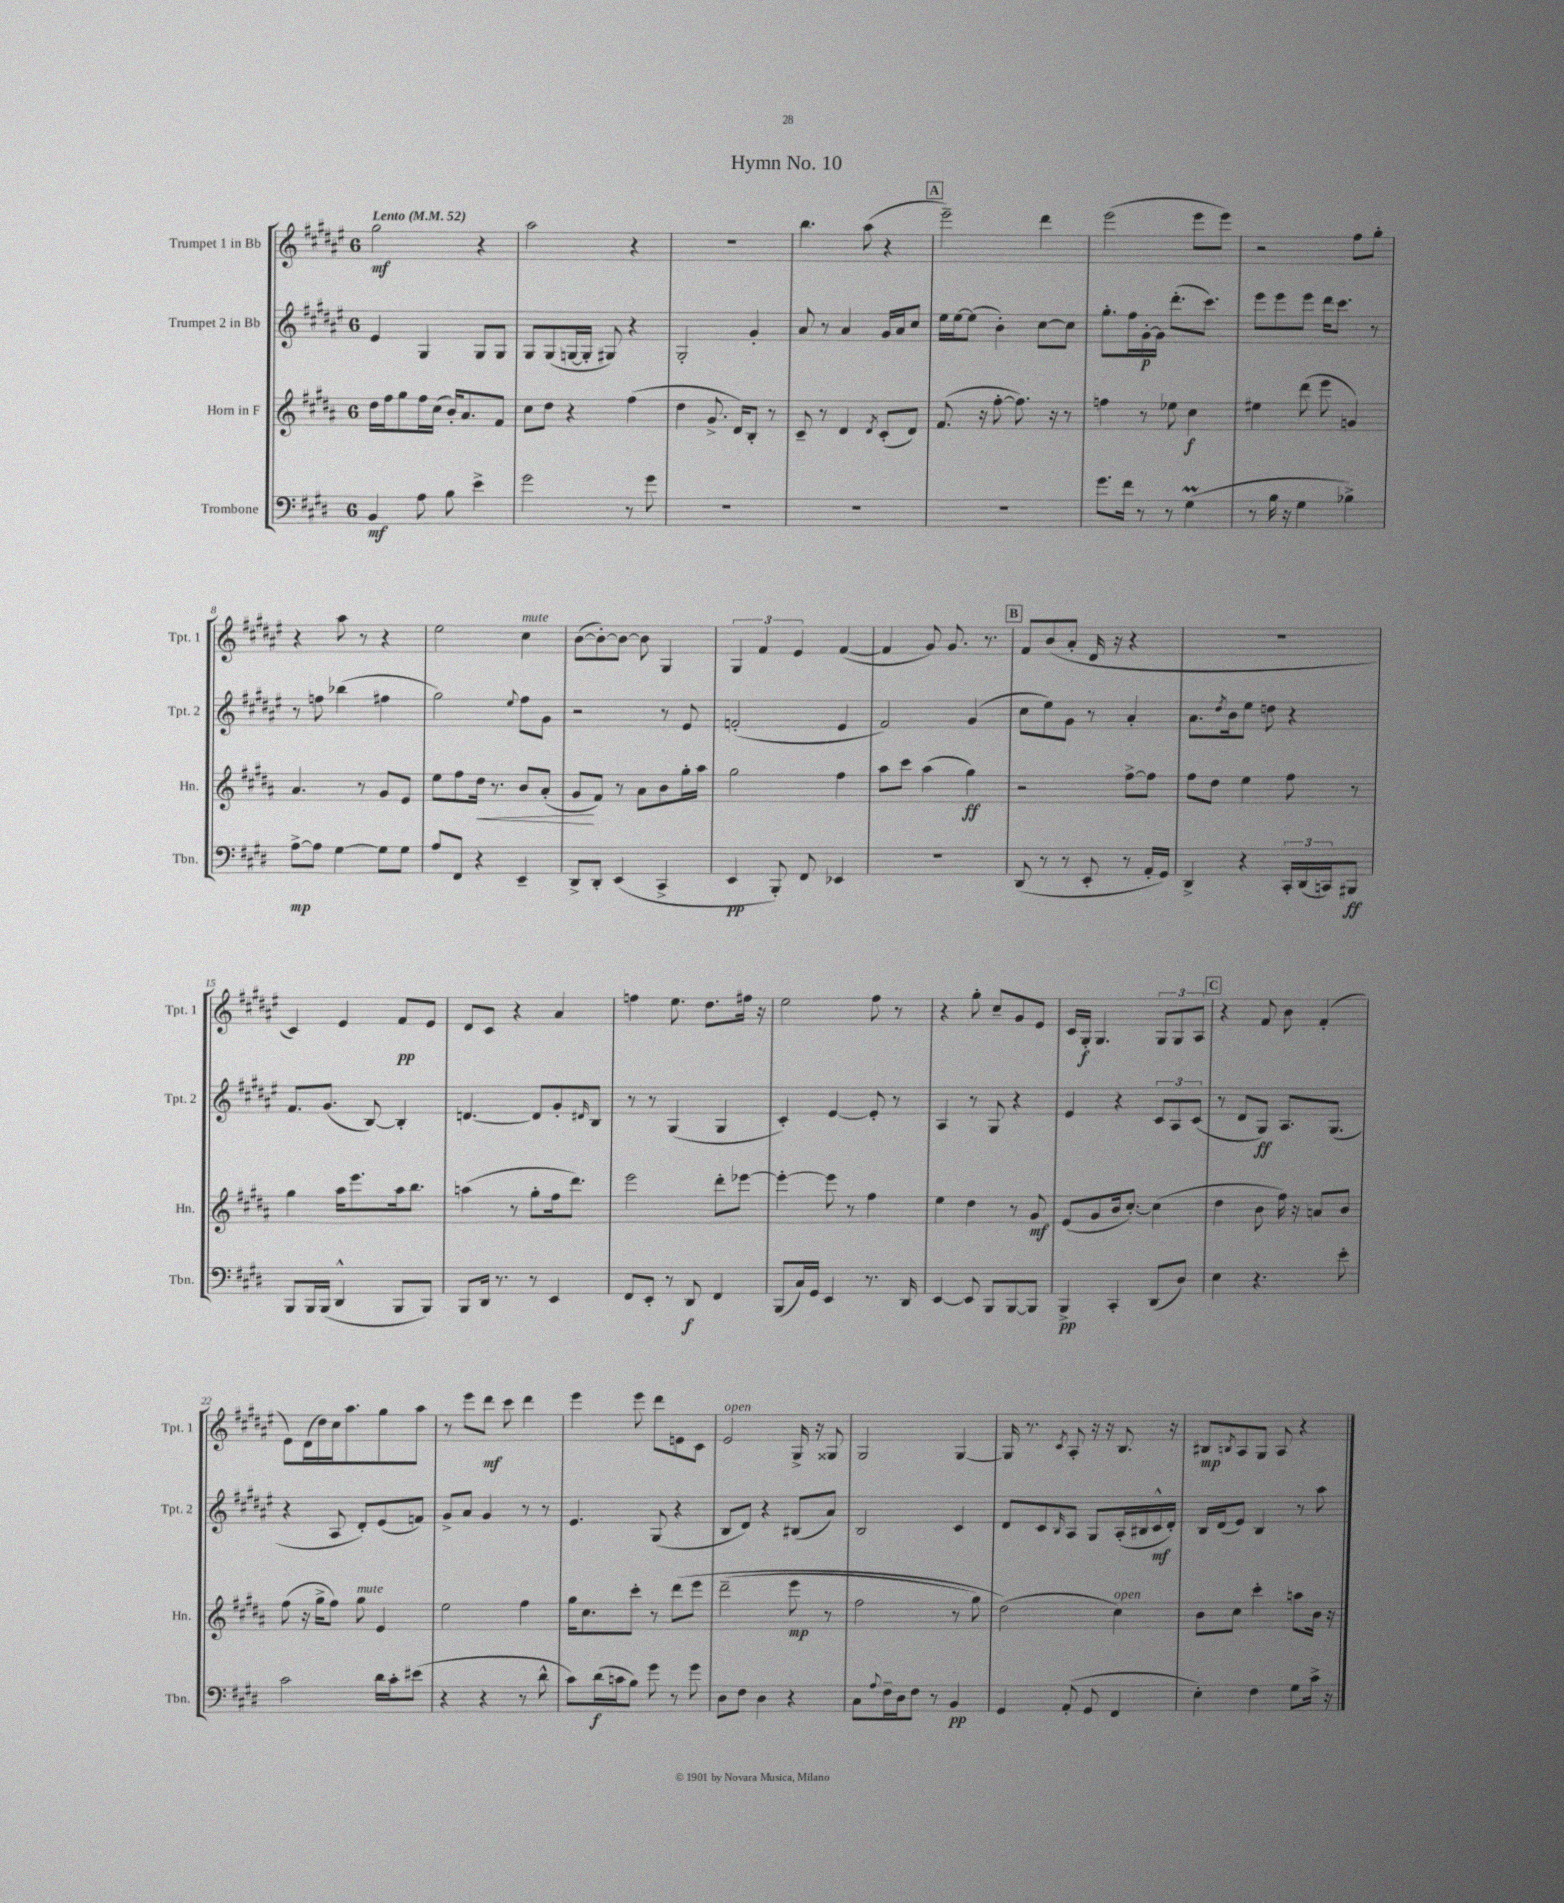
\header { title = "Hymn No. 10" }
<<
\new StaffGroup <<
\new Staff = "s0" \with { instrumentName = "Trumpet 1 in Bb" shortInstrumentName = "Tpt. 1" } {
    \clef treble \key fis \major \once \override Staff.TimeSignature.style = #'single-digit \time 6/8 \tempo "Lento" 4 = 52
    gis''2\mf r4 |
    ais''2 r4 |
    R2. |
    b''4. ais''8( r4 |
    \mark \markup { \box "A" } eis'''2--) dis'''4 |
    eis'''2( eis'''8 eis'''8) |
    r2 fis''8 gis''8-. |
    r4 ais''8 r8 r4 |
    eis''2 cis''4^\markup { \italic "mute" } |
    b'8~( b'8~-.) b'8~ b'8 gis4 |
    \tuplet 3/2 { gis4 fis'4 eis'4 } fis'4~( |
    fis'4 gis'8) gis'8. r8. |
    \mark \markup { \box "B" } fis'8 b'8( ais'8-. dis'16 r16 r4 |
    R2. |
    cis'4) eis'4 fis'8\pp eis'8 |
    dis'8 cis'8 r4 ais'4 |
    f''4 eis''8. dis''8. fis''16 r16 |
    eis''2 fis''8 r8 |
    r4 gis''8-. cis''8-- gis'8 eis'8 |
    cis'16 gis16-.\f gis4. \tuplet 3/2 { gis8 gis8 ais8 } |
    \mark \markup { \box "C" } r4 fis'8 b'8 fis'4-.( |
    eis'8) dis'16( dis''16) cis''16 ais''8. gis''8 ais''8 |
    r8 eis'''8 dis'''8\mf cis'''8 dis'''4 |
    eis'''4 eis'''8 dis'''8 e'8 cis'8 |
    eis'2^\markup { \italic "open" } gis16-> r16 gisis8 |
    gis2 gis4~ |
    gis16 r8. \acciaccatura { cis'8 } ais8-. r16 r16 b8. r16 |
    bis8\mp \acciaccatura { b8 } ais8 gis8 ais8 r4 \bar "|." |
}
\new Staff = "s1" \with { instrumentName = "Trumpet 2 in Bb" shortInstrumentName = "Tpt. 2" } {
    \clef treble \key fis \major \once \override Staff.TimeSignature.style = #'single-digit \time 6/8
    eis'4 gis4 gis8 gis8 |
    gis8 gis8( g16~ g16-. gis8) r4 |
    gis2-. gis'4-. |
    ais'8 r8 ais'4 gis'16 ais'16 cis''8 |
    \mark \markup { \box "A" } eis''16 eis''16~ eis''8( b'4-.) cis''8~ cis''8 |
    gis''8.-. fis''16 gis'16~-.\p gis'16 dis'''8.-.( cis'''8.) |
    eis'''8 eis'''8 eis'''8 dis'''16 cis'''8. r8 |
    r8 f''8 bes''4( fis''4 |
    gis''2) \appoggiatura { eis''8 } fis''8 gis'8 |
    r2 r8 eis'8 |
    f'2-.( eis'4 |
    fis'2) gis'4( |
    \mark \markup { \box "B" } cis''8 eis''8) gis'8 r8 ais'4-. |
    ais'8. \acciaccatura { dis''8 } b'16 eis''8 d''8 r4 |
    fis'8. gis'8.( b8~) b4-. |
    d'4.~ d'8 gis'8-. \grace { dis'16 } b8 |
    r8 r8 gis4( gis4 |
    cis'4-.) eis'4~ eis'8-. r8 |
    ais4 r8 gis8 r4 |
    eis'4 r4 \tuplet 3/2 { cis'8 ais8 cis'8( } |
    \mark \markup { \box "C" } r8 dis'8 gis8\ff) ais8. gis8.( |
    r4 ais8 dis'8-.) eis'8( f'8) |
    gis'8-> ais'8 gis'4 r8 r8 |
    eis'4. gis8( r4 |
    b8 dis'8) r4 bis8( ais'8) |
    b2 cis'4 |
    dis'8 cis'8 \grace { b16 } ais8 gis8 ais16-.( bis16 cis'16-^\mf dis'16-.) |
    b16 dis'16( eis'8) b4 r8 ais''8 \bar "|." |
}
\new Staff = "s2" \with { instrumentName = "Horn in F" shortInstrumentName = "Hn." } {
    \clef treble \key b \major \once \override Staff.TimeSignature.style = #'single-digit \time 6/8
    dis''16 fis''16 gis''8 fis''16 cis''16( b'16-.) ais'8. fis'8 |
    cis''8 dis''8 r4 fis''4( |
    dis''4 gis'8.-> dis'16) b8-. r8 |
    cis'8-- r8 dis'4 \acciaccatura { dis'8 } cis'8-.( dis'8) |
    \mark \markup { \box "A" } fis'8.( r16 fis''8~-. fis''8.) r16 r8 |
    f''4 r8 ees''8 cis''4\f |
    eis''4 dis'''8( e'''8 g'4) |
    ais'4. r8 gis'8 e'8 |
    e''8 fis''8 dis''16\< r8. b'8 ais'8-.( |
    gis'8\! fis'8) r8 ais'8 b'8 gis''16-. ais''16 |
    gis''2 fis''4 |
    ais''8 cis'''8 ais''4( gis''4\ff) |
    \mark \markup { \box "B" } r2 fis''8~-> fis''8 |
    fis''8 dis''8 e''4 fis''8 r8 |
    gis''4 ais''16 e'''8. ais''16 b''8. |
    a''4( r8 gis''8-. fis''16 dis'''8.) |
    e'''2 dis'''8-. ees'''8~ |
    ees'''4~-. ees'''8 r8 fis''4 |
    e''4 dis''4 r8 gis'8\mf |
    e'8( gis'8 b'16 cis''8.~-.) cis''4( |
    \mark \markup { \box "C" } dis''4 b'8 fis''16) r16 a'8 b'8 |
    fis''8( r16 gis''16-> fis''8) gis''8^\markup { \italic "mute" } e'4 |
    e''2 fis''4 |
    gis''16 cis''8. cis'''8-. r8 dis'''8\( e'''8 |
    dis'''2--( e'''8\mp r8 |
    fis''2 r8 gis''8) |
    dis''2(\) cis''4^\markup { \italic "open" }) |
    b'8 cis''8 cis'''4-. a''8 b'16 r16 \bar "|." |
}
\new Staff = "s3" \with { instrumentName = "Trombone" shortInstrumentName = "Tbn." } {
    \clef bass \key e \major \once \override Staff.TimeSignature.style = #'single-digit \time 6/8
    b,4\mf a8 b8 e'4-> |
    gis'2 r8 gis'8 |
    R2. |
    R2. |
    \mark \markup { \box "A" } R2. |
    gis'8. fis'16 r8 r8 gis4\prall( |
    r8 b16 r16 gis4 bes4->) |
    a8~->\mp a8 gis4~ gis8 gis8 |
    a8 fis,8 r4 e,4-- |
    dis,8-> dis,8-. e,4( cis,4-> |
    e,4\pp b,,8-.) fis,8 ees,4 |
    R2. |
    \mark \markup { \box "B" } dis,8( r8 r8 e,8-. r8 a,16-. gis,16) |
    dis,4-> r4 \tuplet 3/2 { cis,16-. dis,16( c,16) } bis,,8\ff |
    b,,8 b,,16 b,,16( dis,4-^ b,,8 b,,8) |
    b,,8 dis,16 r8. r8 e,4 |
    fis,8 e,8-. r8 dis,8\f fis,4 |
    b,,8( cis16) gis,16 e,4 r8. dis,16 |
    e,4~ e,8 b,,8 b,,8~ b,,8 |
    b,,4->\pp cis,4-. dis,8( dis8) |
    \mark \markup { \box "C" } e4 r4. e'8-. |
    cis'2 dis'16 cis'16-. eis'8( |
    r4 r4 r8 dis'8-^ |
    cis'8) dis'16\f( c'16 b8) gis'8 r8 gis'8 |
    dis8 fis8 dis4 r4 |
    cis8 \appoggiatura { a8 } fis16-- dis16 fis8 r8 b,4\pp |
    gis,4 a,8-.( gis,8 fis,4 |
    e4-.) fis4 gis8 cis'16-> r16 \bar "|." |
}
>>
>>
